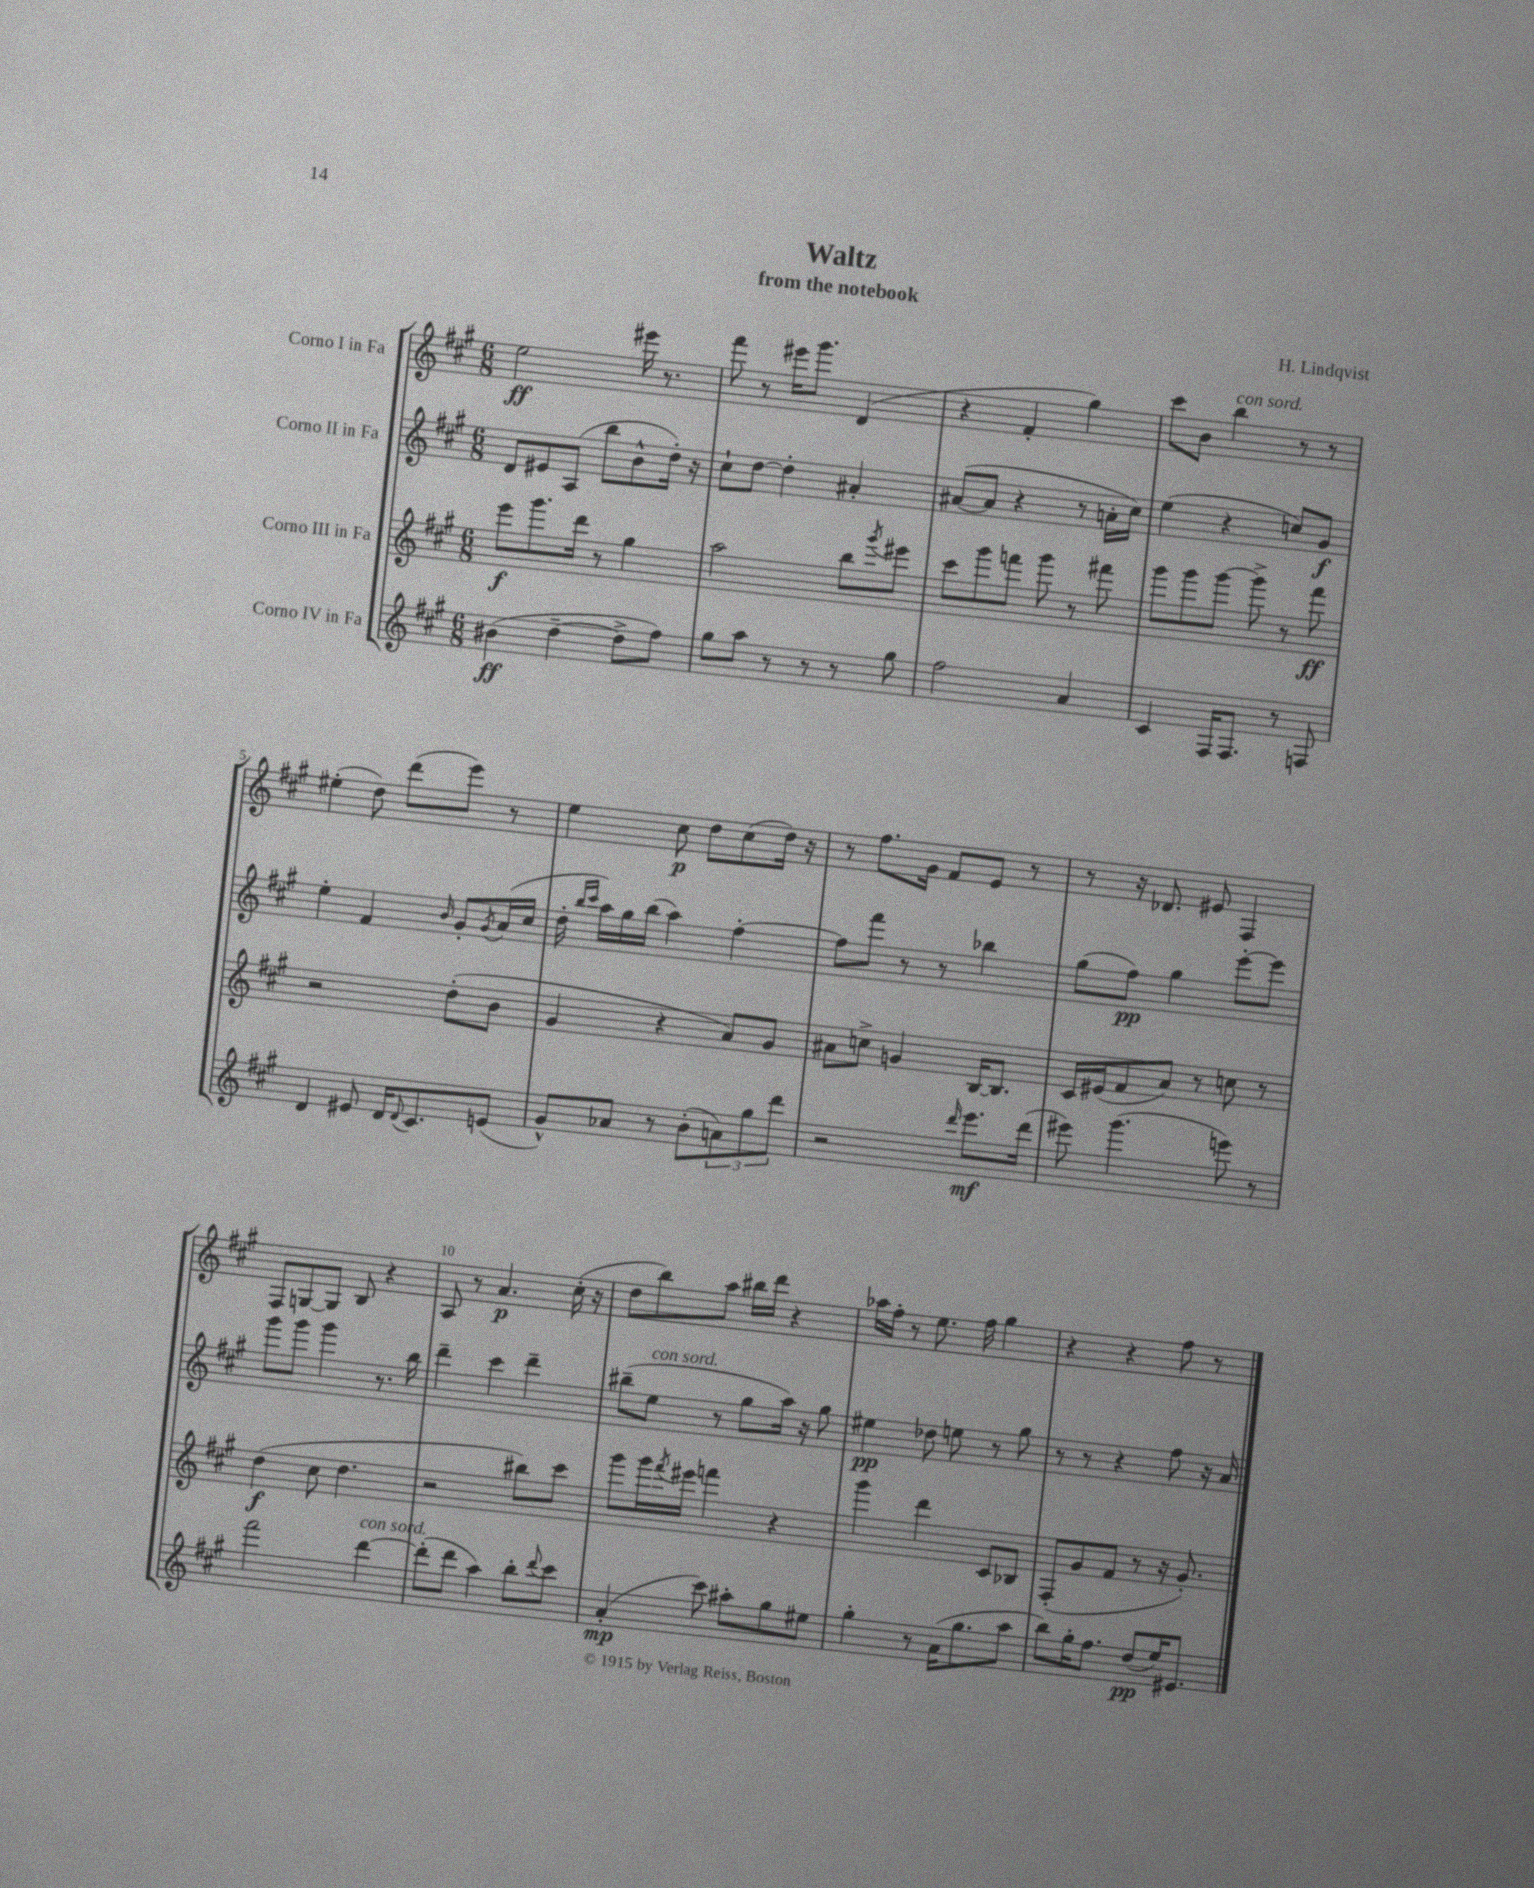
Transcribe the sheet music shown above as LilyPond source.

\header { title = "Waltz" composer = "H. Lindqvist" subtitle = "from the notebook" }
<<
\new StaffGroup <<
\new Staff = "s0" \with { instrumentName = "Corno I in Fa" } {
    \clef treble \key a \major \numericTimeSignature \time 6/8
    e''2\ff eis'''16 r8. |
    fis'''8 r8 eis'''16 gis'''8. d'4( |
    r4 fis'4-. gis''4) |
    cis'''8 b'8 b''4^\markup { \italic "con sord." } r8 r8 |
    eis''4-.( d''8) d'''8( e'''8) r8 |
    e''4 cis''8\p d''8 cis''8( d''16) r16 |
    r8 fis''8. gis'16 fis'8 e'8 r8 |
    r8 r16 des'8. eis'8 fis4 |
    fis8 g8~ g8 b8 r4 |
    a8 r8 a'4.\p cis''16-.( r16 |
    d''8 b''8) a''8 bis''16 d'''16 r4 |
    aes''16 fis''16-. r8 e''8. fis''16 gis''4 |
    r4 r4 fis''8 r8 \bar "|." |
}
\new Staff = "s1" \with { instrumentName = "Corno II in Fa" } {
    \clef treble \key a \major \numericTimeSignature \time 6/8
    d'8 eis'8 a8( b''8 b'8-^ d''16-.) r16 |
    cis''8-! d''8~ d''4-. ais'4-. |
    ais'8~( ais'8 r4 r8 a'16-. cis''16) |
    e''4( r4 c''8) gis'8\f |
    e''4-. fis'4 \grace { b'16 } gis'8-. \acciaccatura { gis'8 } a'16( cis''16 |
    d''16-. \grace { b''16 cis'''16 } a''16) gis''16 b''16( a''4) fis''4~-. |
    fis''8 fis'''8 r8 r8 bes''4 |
    gis''8( fis''8\pp) gis''4 e'''8~-. e'''8 |
    gis'''8 gis'''8 gis'''4 r8. b''16 |
    d'''4-- cis'''4 d'''4-- |
    bis''8--( e''8^\markup { \italic "con sord." } r8 gis''8 a''16) r16 gis''8 |
    eis''4\pp des''8 e''8 r8 gis''8 |
    r8 r8 r4 fis''8 r16 a'16 \bar "|." |
}
\new Staff = "s2" \with { instrumentName = "Corno III in Fa" } {
    \clef treble \key a \major \numericTimeSignature \time 6/8
    e'''8\f gis'''8. d'''16 r8 gis''4 |
    a''2 b''8 \acciaccatura { gis'''8 } eis'''8 |
    cis'''8 gis'''8 f'''8 gis'''8 r8 fis'''8 |
    gis'''8 gis'''8 gis'''8~ gis'''8-> r8 fis'''8\ff |
    r2 d''8-.( b'8 |
    gis'4 r4 a'8) gis'8 |
    ais'8 c''8-> g'4 b16~ b8. |
    cis'16 eis'16( fis'8 a'8) r8 c''8 r8 |
    d''4\f( cis''8 d''4. |
    r2 bis''8) cis'''8 |
    gis'''8 gis'''16 \acciaccatura { fis'''8 } eis'''16 f'''4 r4 |
    gis'''4 d'''4 cis'8 bes8 |
    fis8-.( gis'8 fis'8 r8 r16 gis'8.-.) \bar "|." |
}
\new Staff = "s3" \with { instrumentName = "Corno IV in Fa" } {
    \clef treble \key a \major \numericTimeSignature \time 6/8
    bis'4\ff( d''4~-- d''8-> fis''8) |
    gis''8 a''8 r8 r8 r8 gis''8 |
    fis''2 a'4 |
    cis'4 fis16 fis8. r8 f8 |
    d'4 eis'8 d'16 \appoggiatura { d'8 } cis'8. e'8( |
    gis'8-^) aes'8 r8 b'8-.( \tuplet 3/2 { a'8) gis''8 d'''8 } |
    r2 \grace { d'''16 } e'''8.\mf d'''16( |
    eis'''8) gis'''4.( e'''8) r8 |
    fis'''2 d'''4~^\markup { \italic "con sord." } |
    d'''8-.( d'''8 a''4) b''8-. \appoggiatura { d'''8 } cis'''8 |
    a'4-.\mp( cis'''8) ais''8-. gis''8 eis''8 |
    gis''4-. r8 a'16( gis''8. a''8 |
    b''8) gis''16-. fis''8. d''8\pp( e''16) eis'8. \bar "|." |
}
>>
>>
\layout { \context { \Score \override BarNumber.break-visibility = ##(#f #t #t) barNumberVisibility = #(every-nth-bar-number-visible 5) } }
